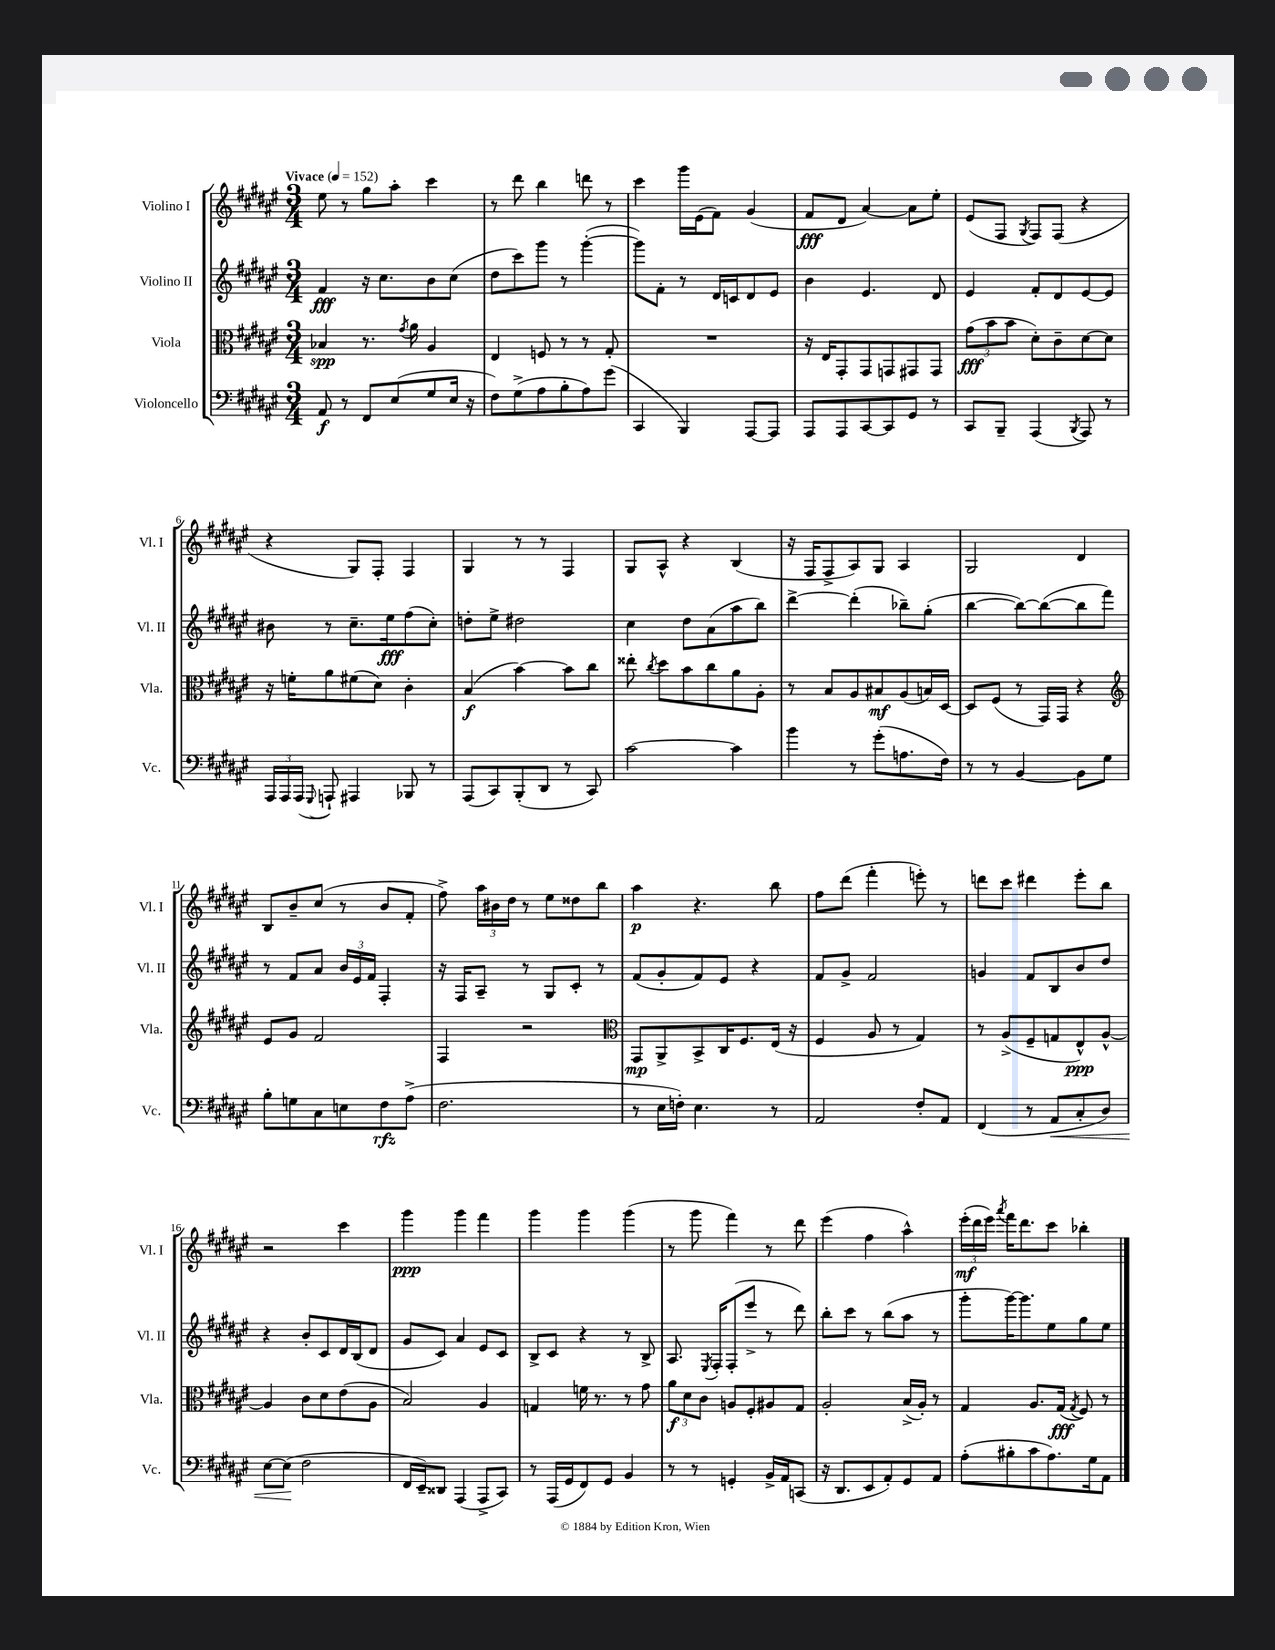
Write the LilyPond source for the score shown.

<<
\new StaffGroup <<
\new Staff = "s0" \with { instrumentName = "Violino I" shortInstrumentName = "Vl. I" } {
    \clef treble \key fis \major \numericTimeSignature \time 3/4 \tempo "Vivace" 4 = 152
    \autoBeamOff eis''8 r8 gis''8[ ais''8]-. cis'''4 |
    r8 dis'''8 b''4 d'''8 r8 |
    cis'''4 gis'''16[ eis'16( fis'8]) gis'4( |
    fis'8[\fff dis'8] ais'4~) ais'8[ eis''8]-. |
    eis'8[( fis8] \acciaccatura { gis8 } fis8[) fis8]( r4 |
    r4 gis8[) fis8]-. fis4 |
    gis4 r8 r8 fis4 |
    gis8[ ais8]-^ r4 b4( |
    r16 fis16[ fis8-> ais8) gis8] ais4 |
    gis2 dis'4 |
    b8[ b'8-- cis''8]( r8 b'8[ fis'8]-. |
    fis''8->) \tuplet 3/2 { ais''16[ bis'16 dis''16] } r8 eis''8[ disis''8 b''8] |
    ais''4\p r4. b''8 |
    fis''8[ dis'''8]( fis'''4-. e'''8-.) r8 |
    d'''8[ cis'''8] dis'''4 eis'''8[-. b''8] |
    r2 cis'''4 |
    gis'''4\ppp gis'''4 fis'''4 |
    gis'''4 gis'''4 gis'''4( |
    r8 gis'''8 fis'''4) r8 dis'''8 |
    eis'''4( fis''4 ais''4-^) |
    \tuplet 3/2 { eis'''16[-.\mf( dis'''16 eis'''16]) } \acciaccatura { ais'''8 } fis'''16[ dis'''8. cis'''8] bes''4-. \bar "|." |
}
\new Staff = "s1" \with { instrumentName = "Violino II" shortInstrumentName = "Vl. II" } {
    \clef treble \key fis \major \numericTimeSignature \time 3/4
    \autoBeamOff fis'4\fff r16 cis''8.[ b'8 cis''8]( |
    dis''8[ cis'''8) gis'''8] r8 gis'''4~-.( |
    gis'''8[) fis'8]-. r8 dis'16[ c'16 dis'8 eis'8] |
    b'4 eis'4. dis'8 |
    eis'4 fis'8[-. dis'8 eis'8~ eis'8] |
    bis'8 r8 cis''8.[-- eis''16\fff fis''8( cis''8]-.) |
    d''8[-. eis''8]-> dis''2 |
    cis''4 dis''8[ ais'8( ais''8 b''8]) |
    dis'''4~-> dis'''4-.( bes''8[--) gis''8]-.( |
    b''4~ b''8[~) b''8~( b''8 fis'''8]) |
    r8 fis'8[ ais'8] \tuplet 3/2 { b'16[ eis'16 fis'16] } fis4-. |
    r16 fis16[ ais8]-- r8 gis8[ cis'8]-. r8 |
    fis'8[( gis'8-. fis'8) eis'8] r4 |
    fis'8[ gis'8]-> fis'2 |
    g'4 fis'8[ b8 b'8 dis''8] |
    r4 b'8[-. cis'8 dis'16 b16( dis'8] |
    gis'8[ cis'8]) ais'4 eis'8[ cis'8] |
    b8[-> cis'8] r4 r8 b8-> |
    ais8. \acciaccatura { eis8 } fis16[-. fis8-.( eis'''8]-> r8 dis'''8) |
    b''8[-. cis'''8] r8 b''8[( ais''8] r8 |
    gis'''8[-. gis'''16~) gis'''8. eis''8 gis''8 eis''8] \bar "|." |
}
\new Staff = "s2" \with { instrumentName = "Viola" shortInstrumentName = "Vla." } {
    \clef alto \key fis \major \numericTimeSignature \time 3/4
    \autoBeamOff bes4\spp r8. \acciaccatura { gis'8 } ais'16 ais4 |
    eis4 f8 r8 r8 gis8-. |
    R2. |
    r16 eis16[ gis,8-. gis,8 g,8 gis,8 gis,8] |
    \tuplet 3/2 { gis'8[\fff( b'8 b'8] } dis'8[-.) cis'8-- dis'8~ dis'8] |
    r16 f'16[-. ais'8 fis'8( dis'8]) cis'4-. |
    b4\f( b'4~) b'8[ cis''8] |
    eisis''8-. \acciaccatura { cis''8 } dis''8[ b'8 cis''8 ais'8 ais8]-. |
    r8 b8[ ais8 bis8\mf ais8( b16) dis16]~ |
    dis8[ fis8]( r8 gis,16[) gis,16] r4 |
    \clef treble eis'8[ gis'8] fis'2 |
    fis4 r2 |
    \clef alto gis,8[\mp ais,8-> b,8-> cis16 fis8. eis16]( r16 |
    fis4 ais8 r8 gis4) |
    r8 ais8[->( fis8-- g8 eis8-^\ppp) ais8]~-^ |
    ais4 cis'8[ dis'8 eis'8( ais8] |
    b2) ais4 |
    g4 f'16 r8. r8 gis'8 |
    \tuplet 3/2 { ais'8[\f dis'8 cis'8] } a8[ fis8-. ais8 gis8] |
    ais2-. b16[->( ais16]-.) r8 |
    gis4 ais8.[ gis16]\fff( \acciaccatura { gis8 } fis8) r8 \bar "|." |
}
\new Staff = "s3" \with { instrumentName = "Violoncello" shortInstrumentName = "Vc." } {
    \clef bass \key fis \major \numericTimeSignature \time 3/4
    \autoBeamOff ais,8\f r8 fis,8[ eis8( gis8 eis16] r16 |
    fis8[) gis8->( ais8 b8-. ais8) gis'8]( |
    cis,4 b,,4) ais,,8[~ ais,,8] |
    ais,,8[ ais,,8 cis,8~ cis,8 gis,8] r8 |
    cis,8[ b,,8]-- ais,,4( \acciaccatura { b,,8 } ais,,8) r8 |
    \tuplet 3/2 { ais,,16[ ais,,16 ais,,16]( } \appoggiatura { gis,,8 } a,,8-!) ais,,4 bes,,8 r8 |
    ais,,8[( cis,8) b,,8-.( dis,8] r8 cis,8) |
    cis'2~ cis'4 |
    b'4 r8 gis'8[-.( a8. fis16]) |
    r8 r8 b,4~ b,8[ gis8] |
    b8[-. g8 cis8 e8 fis8\rfz ais8]->( |
    fis2. |
    r8 eis16[ f16]-.) eis4. r8 |
    ais,2 fis8[-. ais,8] |
    fis,4( r8 ais,8[\< cis8-. dis8]) |
    eis8[~ eis8]\!( fis2 |
    fis,16[ eis,16--) disis,8] ais,,4( ais,,8[-> cis,8]) |
    r8 ais,,16[( gis,16 fis,8) gis,8] b,4 |
    r8 r8 g,4-. b,16[-> ais,16 c,8]( |
    r16 dis,8.[ eis,8 ais,8-.) gis,8 ais,8] |
    ais8[-.( bis8-. cis'8 ais8.) gis16 ais,8] \bar "|." |
}
>>
>>
